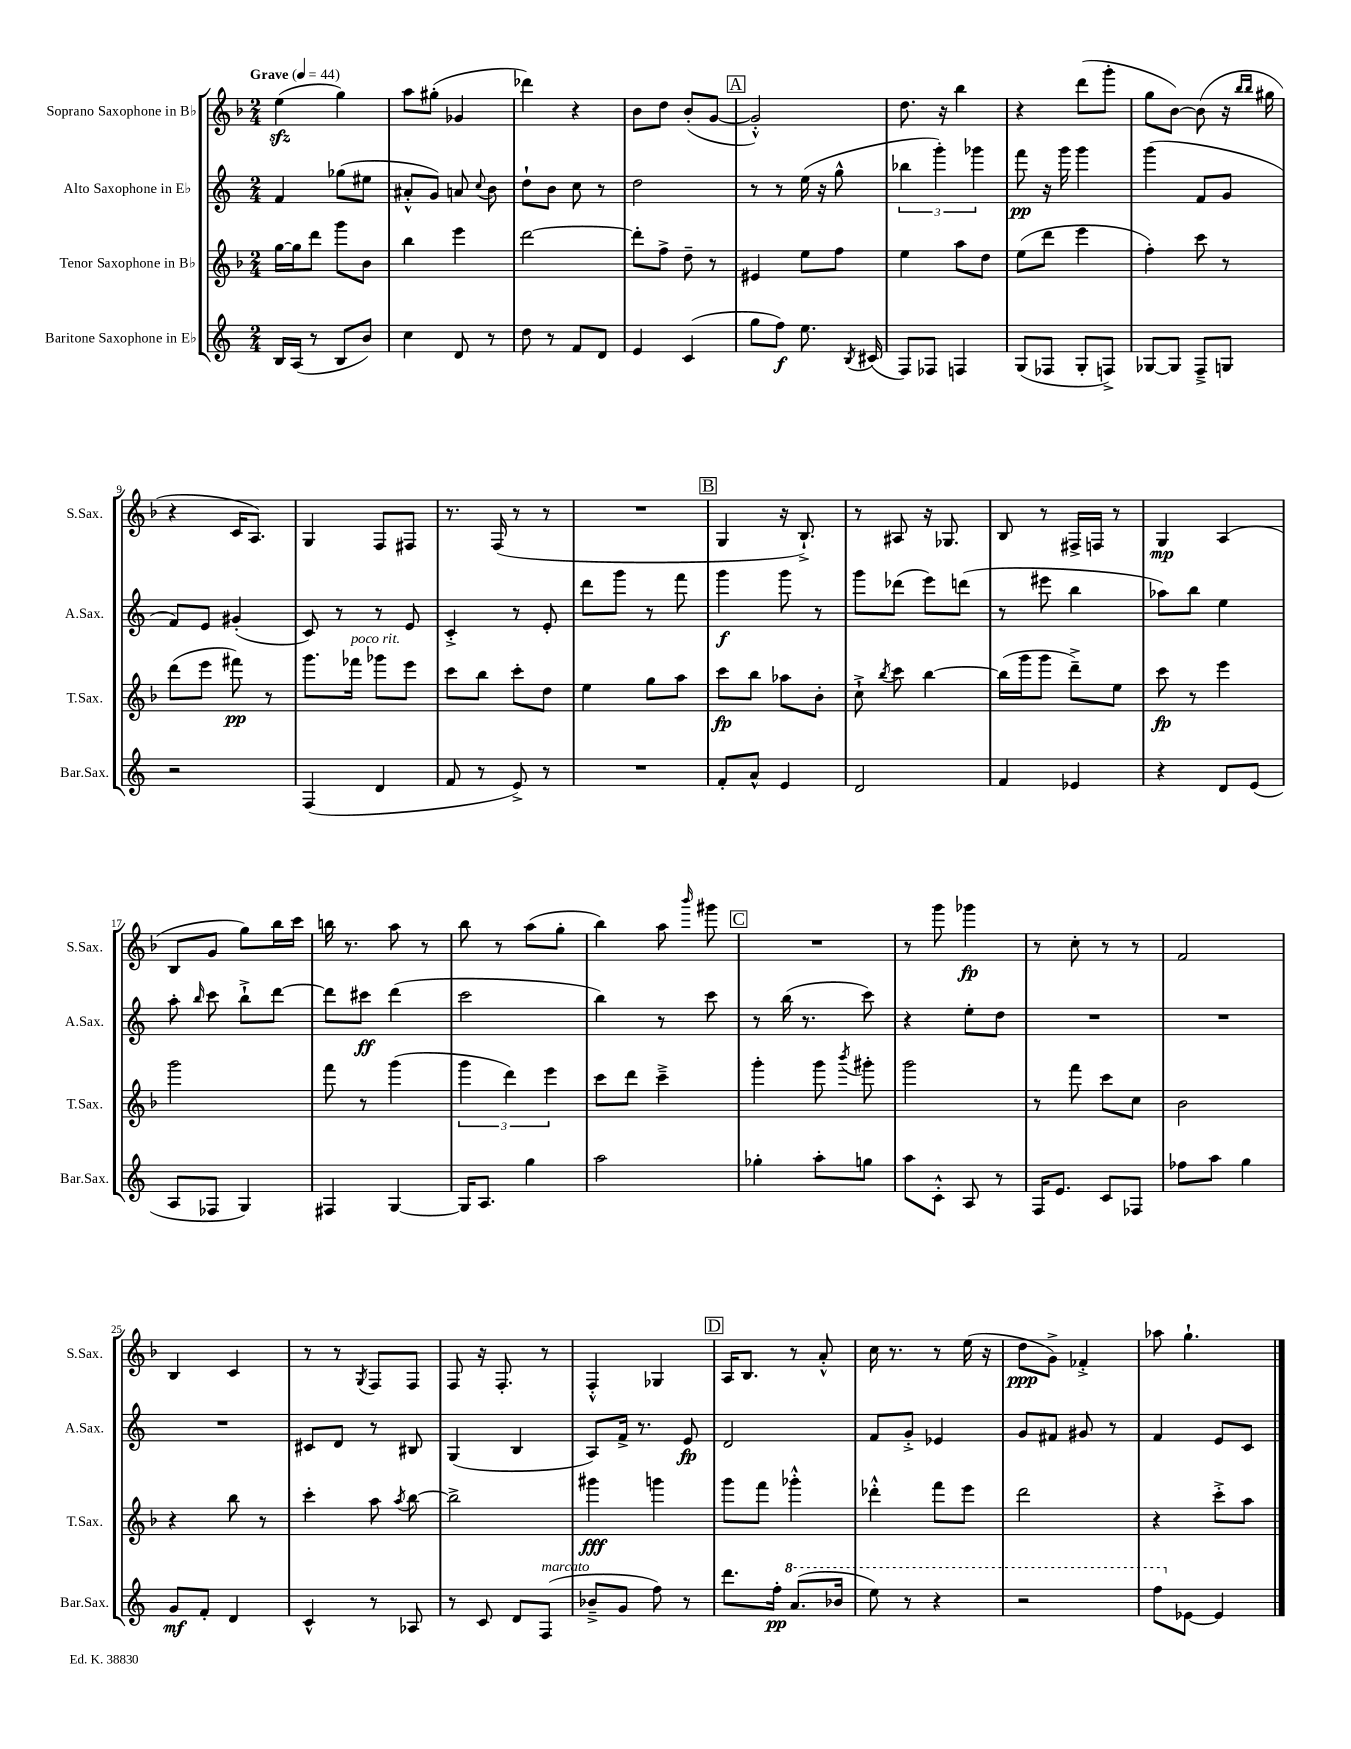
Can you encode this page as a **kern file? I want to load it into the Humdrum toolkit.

**kern	**kern	**kern	**kern
*staff4	*staff3	*staff2	*staff1
*clefG2	*clefG2	*clefG2	*clefG2
*k[]	*k[b-]	*k[]	*k[b-]
*M2/4	*M2/4	*M2/4	*M2/4
*MM44	*MM44	*MM44	*MM44
16B	[16gg	4f	(4ee
(16A	16gg]	.	.
8r	8ddd	.	.
8B	8ggg	(8gg-	4gg)
8b)	8b-	8ee#	.
=	=	=	=
4cc	4bb-	8a#'^^	8aa
.	.	8g)	(8gg#'
8d	4eee	8a	4g-
.	.	8qqcc	.
8r	.	8b	.
=	=	=	=
8dd	[2ddd	8dd`	4ddd-)
8r	.	8b	.
8f	.	8cc	4r
8d	.	8r	.
=	=	=	=
4e	8ddd']	2dd	8b-
.	8ff^	.	8dd
(4c	8dd~	.	(8b-'
.	8r	.	[8g
=	=	=	=
8gg	4e#	8r	2g'^^])
8ff)	.	8r	.
8.ee	8ee	(16ee	.
.	.	16r	.
.	8ff	8gg^^	.
8qB	.	.	.
(16c#	.	.	.
=	=	=	=
8F)	4ee	6bb-	8.dd
8F-	.	.	.
.	.	6ggg')	.
.	.	.	16r
4F	8aa	.	4bb-
.	.	6ggg-	.
.	8dd	.	.
=	=	=	=
(8G	(8ee	8fff	4r
8F-	8ddd	16r	.
.	.	16ggg	.
8G'	4eee	4ggg	(8ddd
8F^)	.	.	8ggg'
=	=	=	=
[8G-	4ff')	(4ggg	8gg
8G-]	.	.	[8b-)
8F~^	8ccc	8f	(8b-]
8G	8r	8g	16r
.	.	.	16qqbb-
.	.	.	16qqbb-
.	.	.	16gg#
=	=	=	=
2r	(8ddd	8f)	4r
.	8eee	8e	.
.	8fff#)	(4g#'	16c
.	.	.	8.A)
.	8r	.	.
=	=	=	=
(4F	8.ggg	8c)	4G
.	.	8r	.
.	16fff-	.	.
4d	8ggg-	8r	8F
.	8eee	8e	8F#
=	=	=	=
8f	8ccc	4c'^	8.r
8r	8bb-	.	.
.	.	.	(16F
8e^)	8ccc'	8r	8r
8r	8dd	8e'	8r
=	=	=	=
2r	4ee	8ddd	2r
.	.	8ggg	.
.	8gg	8r	.
.	8aa	8fff	.
=	=	=	=
8f'	8ccc	4ggg	4G
8a^^	8bb-	.	.
4e	8aa-	8ggg	16r
.	.	.	8.B-`^)
.	8b-'	8r	.
=	=	=	=
2d	8cc`^	8ggg	8r
.	8qbb-	.	.
.	8ccc	(8ddd-	8A#
.	[4bb-	8eee)	16r
.	.	.	8.G-
.	.	(8ddd	.
=	=	=	=
4f	(16bb-]	8r	8B-
.	16ggg	.	.
.	8ggg	8eee#	8r
4e-	8ddd~^)	4bb	16F#^
.	.	.	16F
.	8ee	.	8r
=	=	=	=
4r	8ccc	8aa-)	4G
.	8r	8bb	.
8d	4eee	4ee	(4A
(8e	.	.	.
=	=	=	=
8A	2ggg	8aa'	8B-
.	.	16qqbb	.
8F-	.	8ccc	8g
4G)	.	8bb`^	8gg)
.	.	[8ddd	16bb-
.	.	.	16ccc
=	=	=	=
4F#	8fff	8ddd]	16bb
.	.	.	8.r
.	8r	8ccc#	.
[4G	(4ggg	(4ddd	8aa
.	.	.	8r
=	=	=	=
16G]	6ggg	2ccc	8bb-
8.A	.	.	.
.	.	.	8r
.	6ddd)	.	.
4gg	.	.	(8aa
.	6eee	.	.
.	.	.	8gg'
=	=	=	=
2aa	8ccc	4bb)	4bb-)
.	8ddd	.	.
.	4ccc~^	8r	8aa
.	.	.	16qqbbb-
.	.	8ccc	8ggg#
=	=	=	=
4gg-'	4ggg'	8r	2r
.	.	(16bb	.
.	.	8.r	.
8aa'	8ggg	.	.
.	8qbbb-	.	.
8gg	8ggg#'	8ccc)	.
=	=	=	=
8aa	2ggg	4r	8r
8c'^^	.	.	8ggg
8A	.	8ee'	4ggg-
8r	.	8dd	.
=	=	=	=
16F	8r	2r	8r
8.e	.	.	.
.	8fff	.	8cc'
8c	8ccc	.	8r
8F-	8cc	.	8r
=	=	=	=
8ff-	2b-	2r	2f
8aa	.	.	.
4gg	.	.	.
=	=	=	=
8g	4r	2r	4B-
8f'	.	.	.
4d	8bb-	.	4c
.	8r	.	.
=	=	=	=
4c^^	4ccc'	8c#	8r
.	.	8d	8r
.	.	.	8qG
8r	8aa	8r	8F
.	8qaa	.	.
8A-	[8bb-	8B#	8F
=	=	=	=
8r	2bb-^]	(4G	8F
8c	.	.	16r
.	.	.	8.F'
8d	.	4B	.
(8F	.	.	8r
=	=	=	=
8b-~^	4ggg#	8A)	4F'^^
8g	.	16f^	.
.	.	8.r	.
8ff)	4ggg	.	4G-
8r	.	8e	.
=	=	=	=
8.ddd	8ggg	2d	16A
.	.	.	8.B-
.	8fff	.	.
16ff'	.	.	.
(8.aa	4ggg-'^^	.	8r
.	.	.	8a'^^
16bb-	.	.	.
=	=	=	=
8eee)	4ddd-'^^	8f	16cc
.	.	.	8.r
8r	.	8g'^	.
4r	8fff	4e-	8r
.	8eee	.	(16ee
.	.	.	16r
=	=	=	=
2r	2ddd	8g	8dd
.	.	8f#	8g^)
.	.	8g#	4f-'^
.	.	8r	.
=	=	=	=
8fff	4r	4f	8aa-
[8e-	.	.	4.gg`
4e-]	8ccc'^	8e	.
.	8aa	8c	.
==	==	==	==
*-	*-	*-	*-
